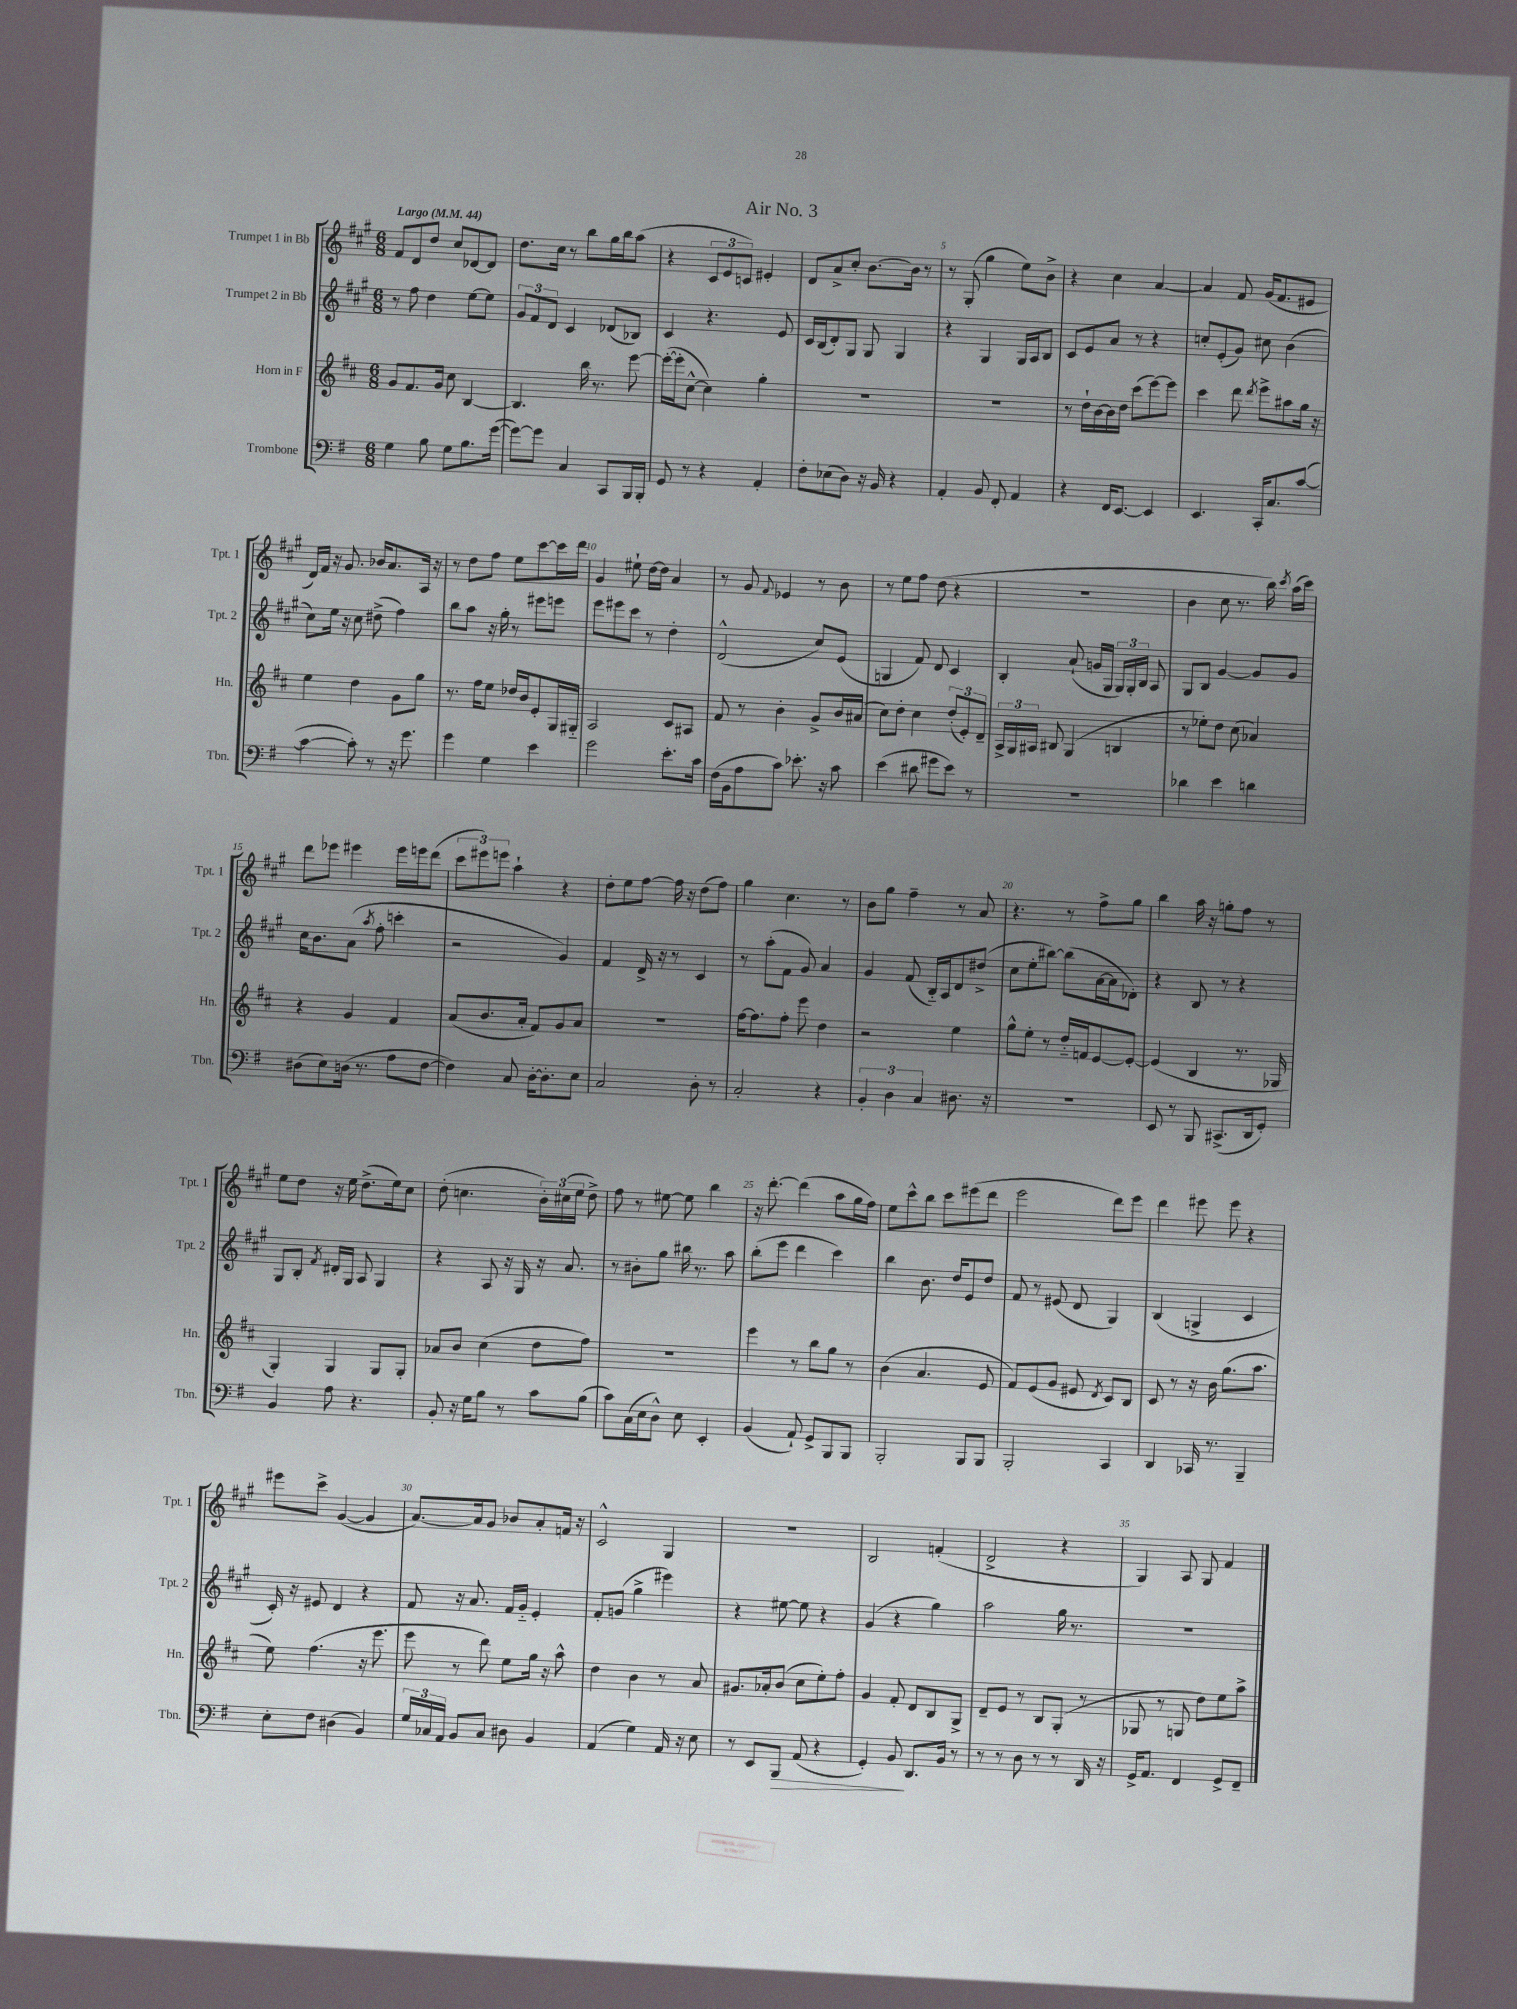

**kern	**kern	**kern	**kern
*staff4	*staff3	*staff2	*staff1
*clefF4	*clefG2	*clefG2	*clefG2
*k[f#]	*k[f#c#]	*k[f#c#g#]	*k[f#c#g#]
*M6/8	*M6/8	*M6/8	*M6/8
*MM44	*MM44	*MM44	*MM44
4G	8g	8r	8f#
.	8.f#	8ff#	8d
8B	.	4dd	8dd
.	16g	.	.
8G	8cc#	.	8cc#
8.B	[4B	[8ee	[8d-
.	.	8ee]	8d-]
([16g	.	.	.
=	=	=	=
8g_)	4.B]	12g#	8.dd
.	.	12f#	.
8g]	.	.	.
.	.	12d	.
.	.	.	16cc#
4C	.	4c#	8r
.	16bb	.	8bb
.	8.r	.	.
8CC	.	(8d-	16gg#
.	.	.	16bb
16BBB	[8eee	8B-)	(8aa
16BBB'	.	.	.
=	=	=	=
8GG	(16eee'_	4c#	4r
.	16eee']	.	.
8r	[8cc#^^	.	.
4r	4cc#])	4.r	12c#
.	.	.	12e
.	.	.	12c)
4AA'	4gg'	.	4e#'
.	.	8e	.
=	=	=	=
8F#'	2.r	16c#	8d
.	.	(16B	.
(8E-	.	8d')	8a^
8D)	.	8G#	8cc#'
16r	.	8G#	[8.b
16BB	.	.	.
4r	.	4G#	.
.	.	.	16b]
.	.	.	8r
=	=	=	=
4AA'	2.r	4r	8r
.	.	.	(8G#'
8BB	.	4G#	4gg#
8FF#'	.	.	.
4AA	.	16G#	8ee)
.	.	16A	.
.	.	8B	8b^
=	=	=	=
4r	8r	8c#	4r
.	16dd`	8e	.
.	[16b	.	.
16FF#	16b]	8a	4cc#
[8.EE	16dd	.	.
.	(8ccc#	8r	.
4EE]	[8eee)	4r	[4a
.	8eee]	.	.
=	=	=	=
4.EE	4ccc#	8cc'	4a]
.	.	(8e'	.
.	8ddd	8g#)	8f#
.	8qddd	.	.
16CC'	8eee^	8cc#	(16g#
8.C	.	.	8.f#
.	8aa#	(4b	.
([8c	16gg	.	8e#
.	16r	.	.
=	=	=	=
4c_	4ee	8cc#)	16d)
.	.	.	16f#
.	.	16ee	16r
.	.	16r	8.g#
8c'])	4dd	8cc#	.
8r	.	(8dd#^	16b-
.	.	.	8.a
16r	8g	4ff#)	.
8.g	.	.	.
.	8gg	.	16A
.	.	.	16r
=	=	=	=
4g	8.r	8bb	8r
.	.	8aa	8dd
.	16ff#	.	.
4G	8ee	16r	8ff#
.	.	16gg#'	.
.	16dd-	8r	8ee
.	16b	.	.
4e	8e'	8eee#	[8ccc#
.	16G	8eee	16ccc#]
.	16G#'~	.	16ddd
=	=	=	=
2g	2A	8eee	4g#
.	.	8eee#	.
.	.	8ccc#	8ee#`
.	.	8r	[16dd
.	.	.	16dd]
8.e'	8c#	4dd'	4a
.	8A#	.	.
16c	.	.	.
=	=	=	=
(16F#	8f#	(2d^^	8r
16BB	.	.	.
8A	8r	.	8g#
.	.	.	8qqf#
8c)	4b'	.	4e-
8.e-'	.	.	.
.	8g^	8cc#)	8r
16r	.	.	.
8c	16b	(8e	8b
.	(16a#	.	.
=	=	=	=
(4e	8cc#)	4G	8r
.	8dd'	.	8ee
8d#	4cc#	8f#)	8ff#
8g#	.	8d	(8dd
8e)	(12dd'	4c#	4r
.	12e')	.	.
8r	.	.	.
.	12d~	.	.
=	=	=	=
2.r	24A^	4B'	2.r
.	24G	.	.
.	24A#	.	.
.	8B#	.	.
.	(4G	(8a`	.
.	.	16g	.
.	.	16G#	.
.	4B	24G#)	.
.	.	24G#'	.
.	.	24B	.
.	.	8A	.
=	=	=	=
4d-	8r	8G#	4b
.	8ee-')	8B	.
4e	8dd	[4g#	8cc#
.	(8cc#	.	8.r
4d	4a-)	8g#]	.
.	.	.	16bb)
.	.	.	8qccc#
.	.	8g#	(16aa
.	.	.	16ccc#)
=	=	=	=
(8D#	4r	16cc#	8ddd
.	.	8.b	.
8E)	.	.	8eee-
(16D	4g	(8a	4eee#
8.r	.	.	.
.	.	8qaa	.
.	.	8ff#'	.
8A	4f#	4ccc'	16eee#
.	.	.	16eee
[8F#	.	.	(8ddd
=	=	=	=
4F#])	(8a	2r	12ccc#
.	.	.	12eee#)
.	8.b	.	.
.	.	.	12eee
8C	.	.	4aa`
.	16a'	.	.
[16D'	8f#)	.	.
8.D']	.	.	.
.	8g	4g#)	4r
8E	8a	.	.
=	=	=	=
2C	2.r	4f#	8dd'
.	.	.	8ee
.	.	16d^	[8ff#
.	.	16r	.
.	.	8r	16ff#]
.	.	.	16r
8D'	.	4c#	(8dd
8r	.	.	8ff#)
=	=	=	=
2C'	[16ff#	8r	4gg#
.	8.ff#]	.	.
.	.	(8aa'	.
.	8ff#'	8f#	4.cc#
.	8eee	8g#)	.
4r	4dd	4a	.
.	.	.	8r
=	=	=	=
6BB'	2r	4g#	8b
.	.	.	8gg#
6D	.	.	.
.	.	(8f#	4ff#~
6C	.	.	.
.	.	16B'~)	.
.	.	16A	.
8.D#	4ee	8d	8r
.	.	(8dd#^	8a
16r	.	.	.
=	=	=	=
2.r	8gg^^	8cc#	4.r
.	8ee'	8ee'	.
.	8r	[8bb#)	.
.	16dd'~	(8bb#]	8r
.	16f	.	.
.	[8e	[16a	8ff#^
.	.	16a]	.
.	8e'_	8d-')	8gg#
=	=	=	=
8EE	(4e]	4r	4bb
8r	.	.	.
8BBB	4B	8B	16aa
.	.	.	16r
(8.CC#^	.	8r	8gg'
.	8.r	4r	8ff#
16DD	.	.	.
8GG')	.	.	8r
.	16G-	.	.
=	=	=	=
4BB	4G')	8G#	8ee
.	.	8B'	8dd
.	.	8qf#	.
8A	4G	16d#'	16r
.	.	16G#	16ee
4.r	.	8A	(8.dd^
.	8G	4G#	.
.	.	.	16ee)
.	8G'	.	8cc#
=	=	=	=
8BB'	8a-	4r	(8dd'
16r	8b	.	4.cc
16G	.	.	.
8B	(4cc#	8A	.
8r	.	16r	.
.	.	16G#	.
8c	8dd	16r	24b')
.	.	.	(24cc#
.	.	8.a	.
.	.	.	24ee
(8B	8ff#)	.	8dd^)
=	=	=	=
8c)	2.r	8r	8ff#
(16C	.	8b#'	8r
16E	.	.	.
8D^^)	.	8gg#	[8ee#
8E	.	16bb#	8ee#]
.	.	8.r	.
4EE'	.	.	4bb
.	.	8aa	.
=	=	=	=
(4BB	4eee	(8bb'	16r
.	.	.	[8.ddd'
.	.	8eee	.
8AA`)	8r	4ddd	(4ddd]
8GG^	8bb	.	.
8BBB	8gg	4ccc#)	8aa
8BBB	8r	.	16gg#
.	.	.	16ff#)
=	=	=	=
2BBB'	(4b	4bb	8ee
.	.	.	8ccc#^^
.	4.a	8.b	8bb
.	.	.	8ccc#
.	.	16dd	.
8BBB	.	8e	(8eee#
8BBB	8e	8dd	8ddd
=	=	=	=
2BBB'	8f#)	8f#	2eee
.	(8e	8r	.
.	8g	(8e#	.
.	8e#	8d	.
.	8qd	.	.
4CC	8c#)	4G#)	8ddd)
.	8B	.	8eee
=	=	=	=
4DD	8c#	(4B	4ddd
.	8r	.	.
16CC-	16r	4G^	8eee#
8.r	16b	.	.
.	(8.gg	.	8eee#
4BBB~	.	4c#	4r
.	8.aa	.	.
=	=	=	=
8E'	8ee)	16c#')	8eee#
.	.	16r	.
8F#	(4.ff#	8e#	8ccc#^
(4D#	.	4d	([4g#
4BB)	16r	4r	4g#]
.	8.eee	.	.
=	=	=	=
24G	8eee	8f#	[8.a)
24C-	.	.	.
24AA	.	.	.
8BB	8r	16r	.
.	.	8.a	16a]
8C-	8ddd)	.	8g#
8D#	8ee	16f#	8b-
.	.	16g#'~	.
4BB	16gg	4e'	8a'
.	16r	.	.
.	8aa^^	.	16f
.	.	.	16r
=	=	=	=
(4AA	4dd	8f#'	2c#^^
.	.	(8g	.
4G)	4b	4gg#^	.
16AA	8r	4eee#)	4G#
16r	.	.	.
8E	8a	.	.
=	=	=	=
8r	8.g#	4r	2.r
8EE	.	.	.
.	16a-'	.	.
8BBB	(8b	[8ee#	.
(8AA	8cc#	8ee#]	.
4r	8ee')	4r	.
.	8ff#'	.	.
=	=	=	=
4GG')	4g	(4g#	2B
8BB	8f#'	4r	.
8.DD	8d	.	.
.	8B	4gg#)	(4f'
16BB	.	.	.
8r	8G^	.	.
=	=	=	=
8r	8d~	2aa	2d^
8r	8e	.	.
8D	8r	.	.
8r	8B	.	.
8r	(8G'	16gg#	4r
.	.	8.r	.
16DD	8r	.	.
16r	.	.	.
=	=	=	=
16GG^	8G-	2.r	4G#)
8.AA	.	.	.
.	8r	.	.
4FF#	8G	.	8A
.	8dd)	.	8G#
8GG^	8ee	.	4f#
8FF#~	8aa^	.	.
==	==	==	==
*-	*-	*-	*-
